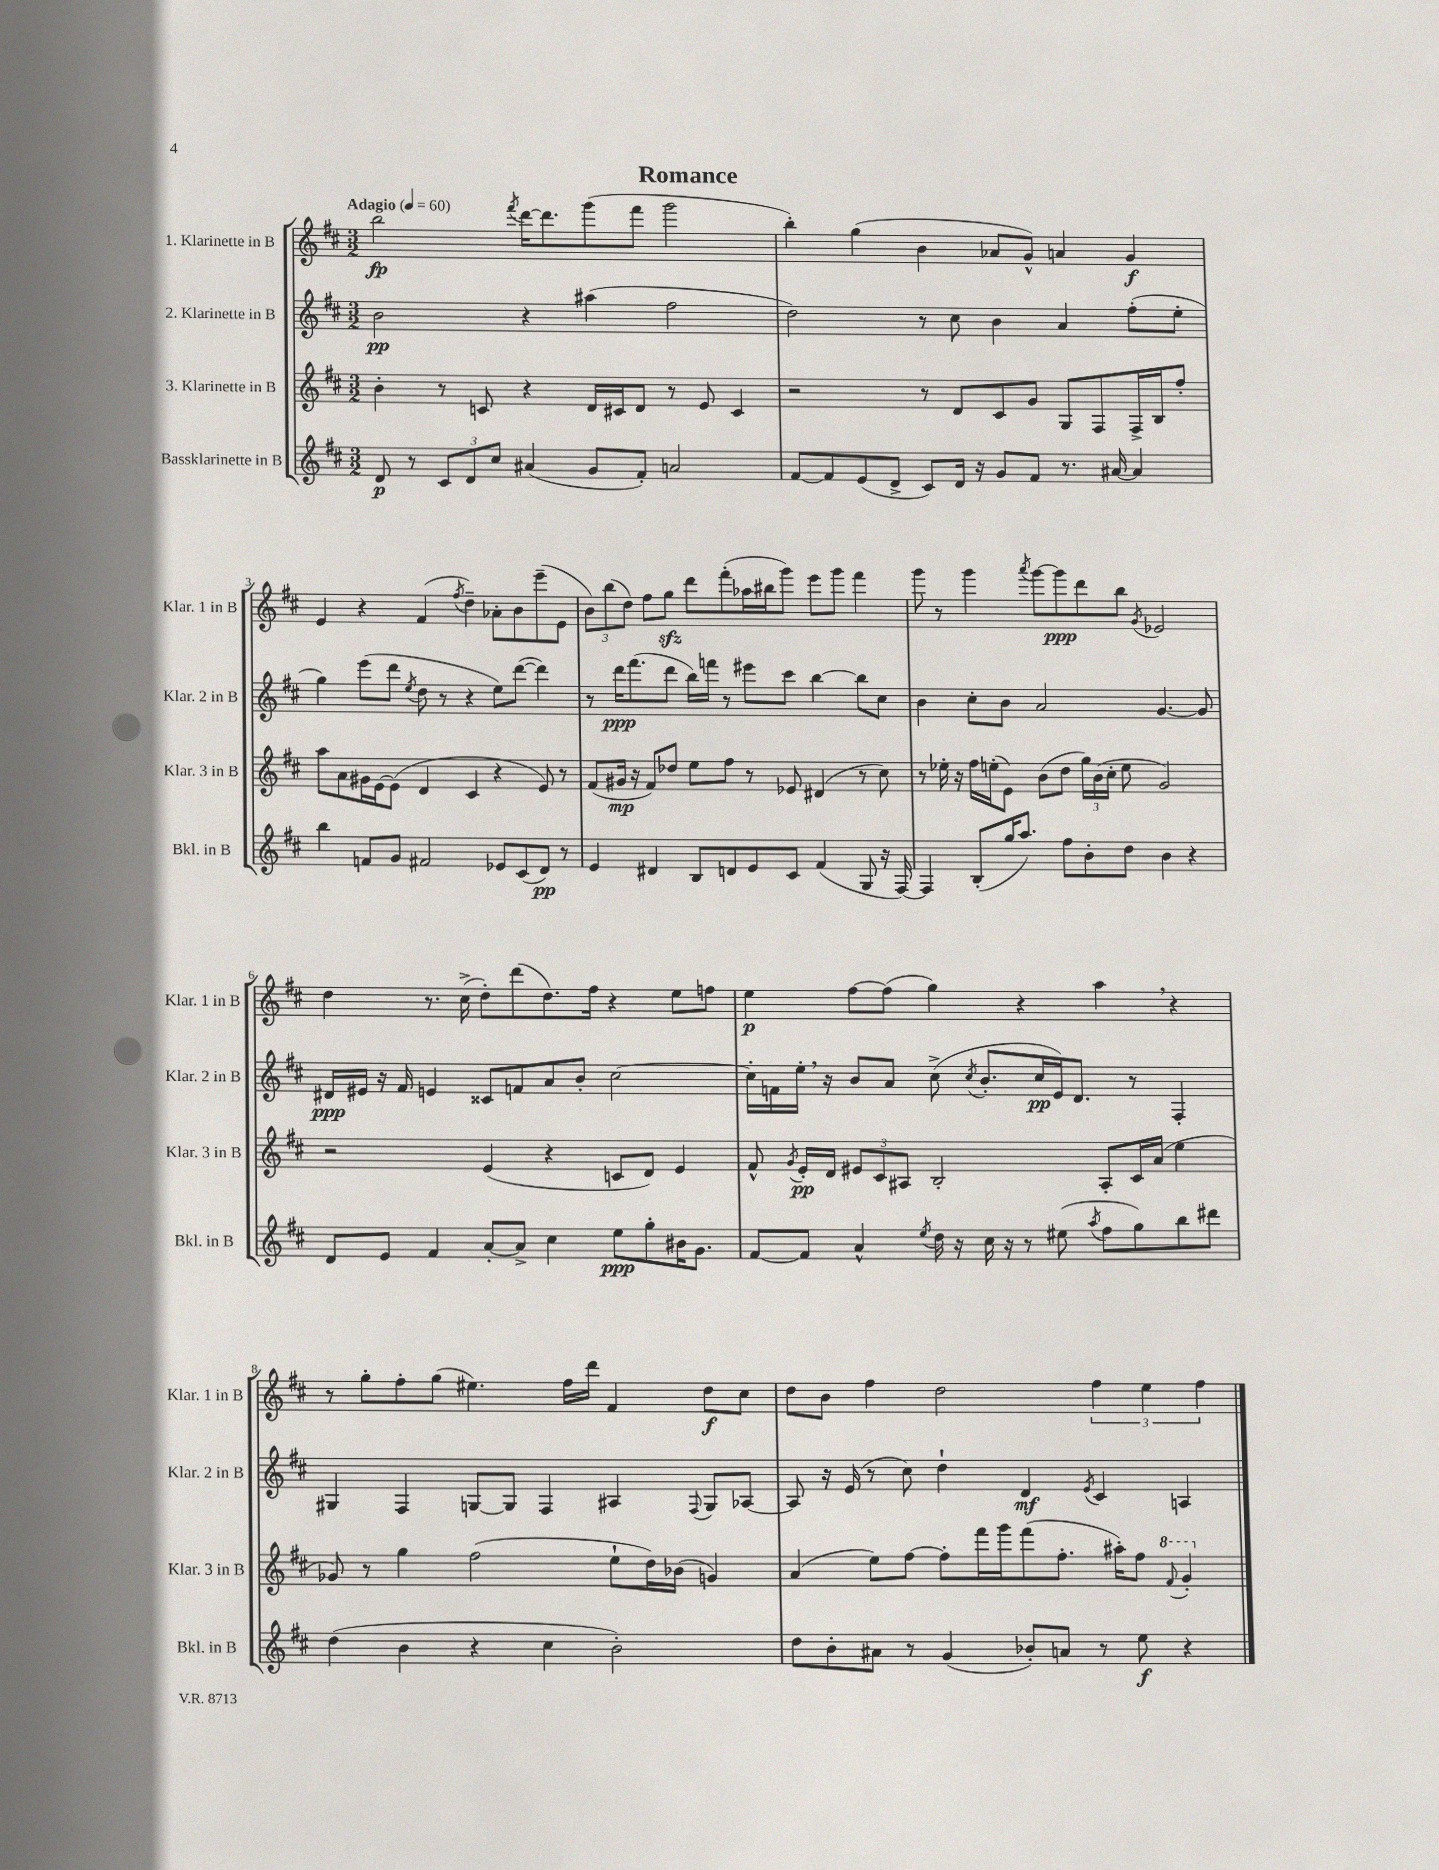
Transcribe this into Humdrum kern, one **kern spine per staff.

**kern	**kern	**kern	**kern
*staff4	*staff3	*staff2	*staff1
*clefG2	*clefG2	*clefG2	*clefG2
*k[f#c#]	*k[f#c#]	*k[f#c#]	*k[f#c#]
*M3/2	*M3/2	*M3/2	*M3/2
*MM60	*MM60	*MM60	*MM60
8d	4b'	2b	2bb
8r	.	.	.
12c#	8r	.	.
12d	.	.	.
.	8c	.	.
12cc#	.	.	.
.	.	.	8qfff#
(4a#	4r	4r	[16ddd
.	.	.	8.ddd]
8g	16d	(4aa#	(8ggg
.	16c#	.	.
8f#')	8d	.	8fff#
2a	8r	2ff#	2ggg
.	8e	.	.
.	4c#	.	.
=	=	=	=
[8f#	2r	2dd)	4bb')
8f#]	.	.	.
(8e	.	.	(4gg
8d^	.	.	.
8c#)	8r	8r	4b
16d	8d	8cc#	.
16r	.	.	.
8g	8c#	4b	8a-
8f#	8g	.	8g^^)
8.r	8G	4a	4a
.	8F#	.	.
[16a#	.	.	.
4a#]	16F#^	(8ff#'	4g
.	16B	.	.
.	8ff#'	8ee'	.
=	=	=	=
4bb	8aa	4gg)	4e
.	8a	.	.
8f	16g#	(8eee	4r
.	[16e	.	.
8g	(8e]	8ddd	.
.	.	8qee	.
2f#	4d	8dd	(4f#
.	.	8r	.
.	.	.	8qff#
.	4c#	4r	4dd~)
8e-	4r	8ee)	8a-'
(8c#	.	([8ddd	8b
8d)	8e)	4ddd])	(8eee~
8r	8r	.	8e
=	=	=	=
4e	(8f#	8r	12b)
.	.	.	(12bb
.	16g#	16ddd	.
.	.	.	12dd)
.	16r	(8.fff#	.
4d#	8f#)	.	8ff#
.	8dd-	8ddd	8gg
8B	8ee	16bb)	8ddd
.	.	16fff	.
8d	8ff#	8r	(8fff#'
8e	8r	8eee#	16aa-
.	.	.	16bb#
8c#	8e-	8ccc#	8ggg)
(4f#	(4d#	[4bb	8eee
.	.	.	8ggg
8G	8r	8bb]	4fff#
16r	8cc#)	8cc#	.
[16F#)	.	.	.
=	=	=	=
4F#]	8r	4b	8ggg
.	16ee-'	.	8r
.	16r	.	.
(8B'	16ff#	8cc#'	4ggg
.	(16ee'	.	.
16gg	8e)	8b	.
8.aa)	.	.	.
.	.	.	8qaaa
.	(8b	2a	[8ggg
8ff#	8dd	.	8ggg]
8b'	24gg)	.	8ddd
.	(24b	.	.
.	24cc#'	.	.
8dd	8ee	.	8bb
.	.	.	8qg
4b	2g)	[4.g	2e-
4r	.	.	.
.	.	8g]	.
=	=	=	=
8d	2r	16d#	4dd
.	.	16e#	.
8e	.	16r	.
.	.	16f#	.
4f#	.	4e	8.r
.	.	.	(16cc#^
[8a'	(4e	8c##	8dd')
8a^]	.	8f	(8ddd
4cc#	4r	8a	8.dd)
.	.	8b'	.
.	.	.	16ff#
8ee	8c	[2cc#	4r
8gg'	8d)	.	.
16b#	4e	.	8ee
8.g	.	.	.
.	.	.	8ff
=	=	=	=
[8f#	8f#^^	16cc#']	4ee
.	.	16f	.
.	8qg	.	.
8f#]	16e'	16ee'	.
.	16d	16r	.
4a^^	12e#	8b	[8ff#
.	12c#	.	.
.	.	8a	(8ff#]
.	12A#	.	.
8qee	.	.	.
16dd	2B'	(8cc#^	4gg)
16r	.	.	.
.	.	8qcc#	.
16cc#	.	8.b'	.
16r	.	.	.
8r	.	.	4r
.	.	16cc#	.
(8ee#	.	16e)	.
.	.	8.d	.
8qaa	.	.	.
8ff#	8A#'	.	4aa
8gg)	16c#	8r	.
.	(16a	.	.
8bb	4ee	4F#'	4r
8ddd#	.	.	.
=	=	=	=
(4dd	8g-)	4G#	8r
.	8r	.	8gg'
4b	4gg	4F#	8ff#'
.	.	.	(8gg
4r	(2ff#	[8G	4.ee#)
.	.	8G]	.
4cc#	.	4F#	.
.	.	.	16ff#
.	.	.	16ddd
2b')	8ee`	4A#	4f#
.	16dd)	.	.
.	(16b-	.	.
.	.	8qqF#	.
.	4g)	8G	8dd
.	.	[8A-	8cc#
=	=	=	=
8dd	(4a	8A-]	8dd
8b'	.	16r	8b
.	.	(16e	.
8a#	8ee)	8r	4ff#
8r	[8ff#	8cc#)	.
(4g	8ff#']	4dd`	2dd
.	16fff#	.	.
.	16ggg	.	.
8b-')	(8fff#	4d	.
8a	8.ff#'	.	.
.	.	8qe	.
8r	.	4c#	6ff#
.	16aa#')	.	.
8ee	8ff#	.	.
.	.	.	6ee
.	8qqff#	.	.
4r	4gg'	4A	.
.	.	.	6ff#
==	==	==	==
*-	*-	*-	*-
